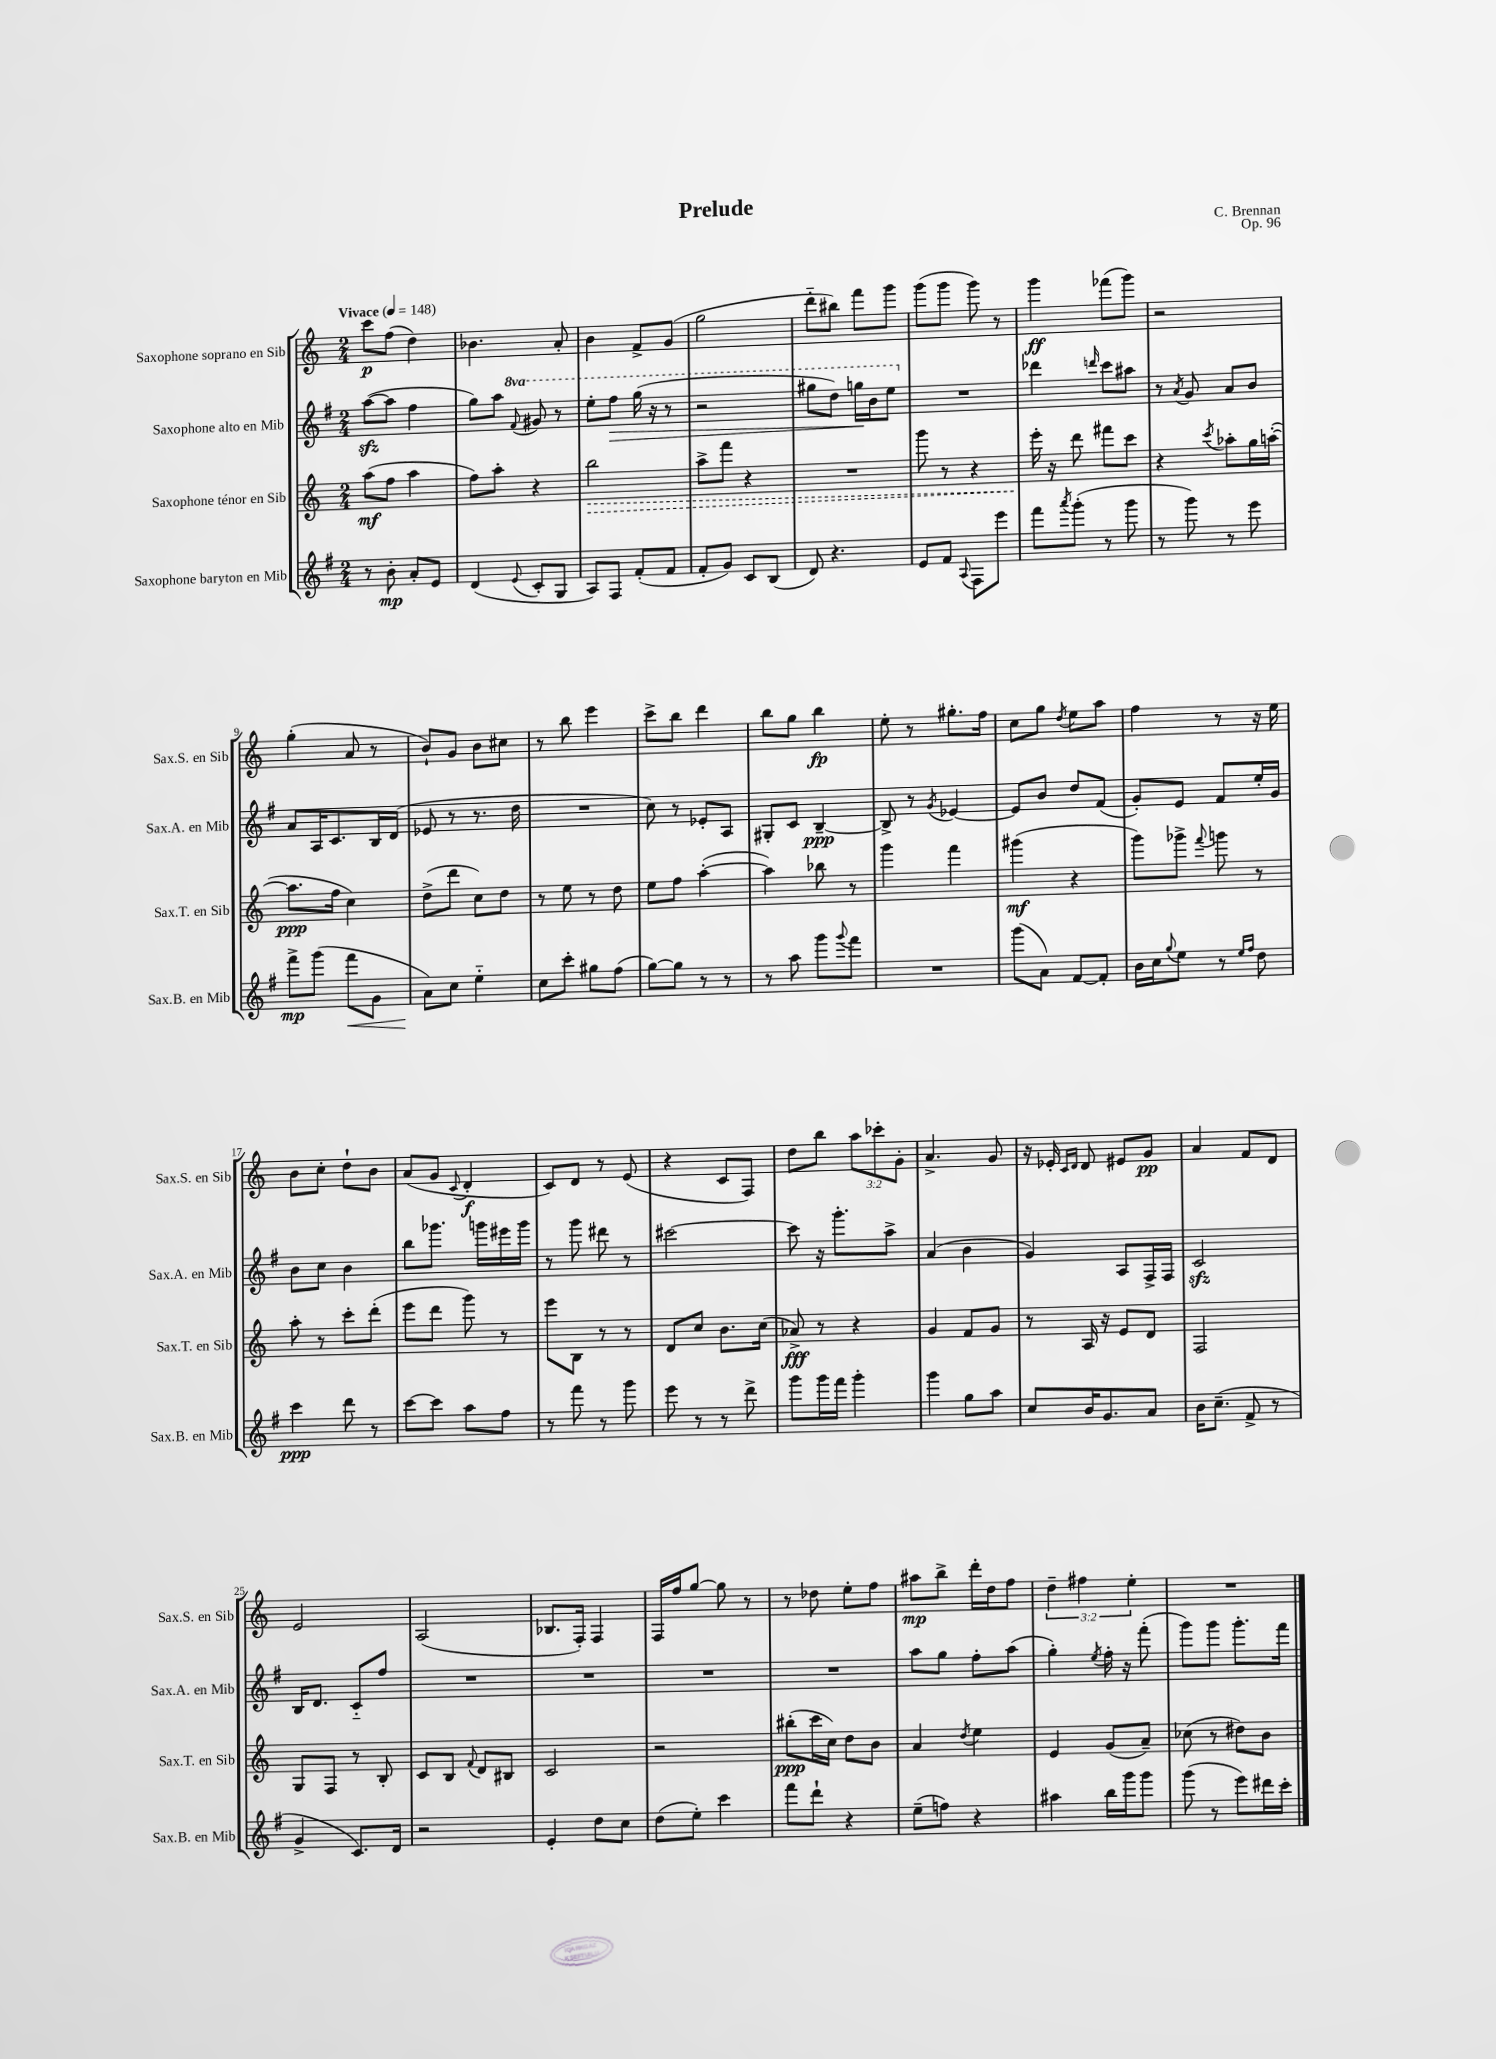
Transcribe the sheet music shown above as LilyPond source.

\header { title = "Prelude" composer = "C. Brennan" opus = "Op. 96" }
<<
\new StaffGroup <<
\new Staff = "s0" \with { instrumentName = "Saxophone soprano en Sib" shortInstrumentName = "Sax.S. en Sib" } {
    \clef treble \key c \major \numericTimeSignature \time 2/4 \override Staff.TupletNumber.text = #tuplet-number::calc-fraction-text \tempo "Vivace" 4 = 148
    c'''8\p f''8( d''4) |
    bes'4. a'8-. |
    b'4 f'8-> g'8( |
    g''2 |
    d'''8-_ bis''8) f'''8 g'''8 |
    g'''8( g'''8 g'''8) r8 |
    g'''4\ff fes'''8( g'''8) |
    r2 |
    g''4-.( a'8 r8 |
    b'8-!) g'8 b'8 cis''8 |
    r8 b''8 e'''4 |
    c'''8-> b''8 d'''4 |
    b''8 g''8 b''4\fp |
    e''8-. r8 gis''8.-. f''16 |
    c''8 g''8 \acciaccatura { d''8 } e''8 a''8 |
    f''4 r8 r16 e''16 |
    b'8 c''8-. d''8-! b'8 |
    a'8( g'8 \appoggiatura { c'8 } d'4-.\f |
    c'8) d'8 r8 e'8( |
    r4 c'8 f8) |
    d''8 b''8 \tuplet 3/2 { a''8 ces'''8-. g'8-. } |
    a'4.-> g'8 |
    r16 ees'16-. \grace { c'16 d'16 } d'8 eis'8 g'8\pp |
    a'4 f'8 d'8 |
    e'2 |
    a2( |
    bes8. f16-.) f4 |
    f16 f''16 g''8~ g''8 r8 |
    r8 des''8 e''8-. f''8 |
    ais''8\mp b''8-> d'''16-. d''16 f''8 |
    \tuplet 3/2 { d''4-- fis''4 e''4-. } |
    R2 \bar "|." |
}
\new Staff = "s1" \with { instrumentName = "Saxophone alto en Mib" shortInstrumentName = "Sax.A. en Mib" } {
    \clef treble \key g \major \numericTimeSignature \time 2/4 \set Staff.ottavationMarkups = #ottavation-simple-ordinals
    a''8~\sfz( a''8 fis''4 |
    g''8) a''8 \ottava #1 \appoggiatura { fis''8 } gis''8 r8 |
    e'''8-. fis'''8\> g'''16( r16 r8 |
    r2 |
    gis'''8 d'''8) g'''16\! b''16 e'''8 \ottava #0 |
    R2 |
    des'''4 \grace { d'''16 } c'''8 ais''8 |
    r8 \acciaccatura { a'8 } g'8 a'8 b'8 |
    a'8 a16 c'8. b16 d'16( |
    ees'8 r8 r8. d''16 |
    R2 |
    c''8) r8 ees'8-. a8 |
    gis8-. c'8 b4~--\ppp |
    b8-> r8 \acciaccatura { g'8 } ees'4~ |
    ees'8 b'8 d''8 fis'8( |
    g'8-.) e'8 fis'8 e''16-. g'16 |
    b'8 c''8 b'4 |
    b''8 ges'''8. g'''16 eis'''16 g'''16 |
    r8 g'''8 dis'''8 r8 |
    cis'''2~ |
    cis'''8 r16 g'''8.-. a''8-> |
    a'4( b'4 |
    g'4) a8 fis16-> fis16 |
    c'2\sfz |
    b16 d'8. c'8-_ fis''8 |
    R2 |
    R2 |
    R2 |
    R2 |
    a''8 g''8 fis''8-. a''8( |
    g''4-.) \acciaccatura { e''8 } fis''16-. r16 fis'''8-.( |
    g'''8) g'''8 g'''8.-. fis'''16 \bar "|." |
}
\new Staff = "s2" \with { instrumentName = "Saxophone ténor en Sib" shortInstrumentName = "Sax.T. en Sib" } {
    \clef treble \key c \major \numericTimeSignature \time 2/4
    a''8\mf( f''8 a''4 |
    f''8) a''8-. r4 |
    \once \override Hairpin.style = #'dashed-line b''2\> |
    a''8-> f'''8 r4 |
    R2 |
    g'''8 r8 r4 |
    e'''16-.\! r16 d'''8 fis'''8 c'''8 |
    r4 \acciaccatura { c'''8 } aes''8-. g''16 a''16~-.( |
    a''8.\ppp f''16 c''4) |
    d''8->( d'''8 c''8) d''8 |
    r8 e''8 r8 d''8 |
    e''8 f''8 a''4~-.( |
    a''4) bes''8 r8 |
    g'''4 f'''4 |
    gis'''4\mf( r4 |
    g'''8) ges'''8-> \appoggiatura { f'''8 } g'''8 r8 |
    a''8-. r8 c'''8-. d'''8-.( |
    e'''8 d'''8 g'''8) r8 |
    e'''8 b8 r8 r8 |
    d'8 c''8 b'8. c''16( |
    aes'8->\fff) r8 r4 |
    g'4 f'8 g'8 |
    r8 a16 r16 e'8 d'8 |
    f2 |
    g8 f8 r8 b8-. |
    c'8 b8 \appoggiatura { f'8 } d'8 bis8 |
    c'2 |
    r2 |
    bis''8-.\ppp( c'''16 c''16) d''8 b'8 |
    a'4 \acciaccatura { d''8 } e''4 |
    e'4 g'8( a'8--) |
    ces''8( r8 dis''8) b'8 \bar "|." |
}
\new Staff = "s3" \with { instrumentName = "Saxophone baryton en Mib" shortInstrumentName = "Sax.B. en Mib" } {
    \clef treble \key g \major \numericTimeSignature \time 2/4
    r8 b'8-.\mp a'8-. e'8 |
    d'4( \appoggiatura { e'8 } c'8-. g8 |
    a8) fis8 fis'8-.( fis'8 |
    fis'8-. g'8) c'8 b8( |
    d'8) r4. |
    e'8 fis'8 \appoggiatura { a8 } fis8 e'''8 |
    fis'''8 \acciaccatura { a'''8 } g'''8-.( r8 g'''8 |
    r8 g'''8) r8 e'''8 |
    fis'''8->\mp g'''8( fis'''8\< g'8 |
    a'8\!) c''8 e''4-_ |
    c''8 c'''8-. gis''8 fis''8( |
    g''8~) g''8 r8 r8 |
    r8 a''8 g'''8 \appoggiatura { g'''8 } fis'''8 |
    R2 |
    g'''8( a'8) fis'8~ fis'8-. |
    b'16 c''16 \appoggiatura { g''8 } e''8 r8 \grace { e''16 fis''16 } d''8 |
    c'''4\ppp d'''8 r8 |
    c'''8~ c'''8 a''8 fis''8 |
    r8 fis'''8 r8 g'''8 |
    e'''8 r8 r8 d'''8-> |
    g'''8 g'''16 fis'''16 g'''4-. |
    g'''4 g''8 a''8 |
    c''8 b'16 g'8. a'8 |
    b'16 c''8.--( fis'8-> r8 |
    g'4-> c'8.) d'16 |
    r2 |
    e'4-. d''8 c''8 |
    d''8( e''8-.) c'''4 |
    fis'''8 d'''8-! r4 |
    e''8--( f''8) r4 |
    ais''4 b''16 g'''16 g'''8 |
    g'''8( r8 e'''8) dis'''16 c'''16-. \bar "|." |
}
>>
>>
